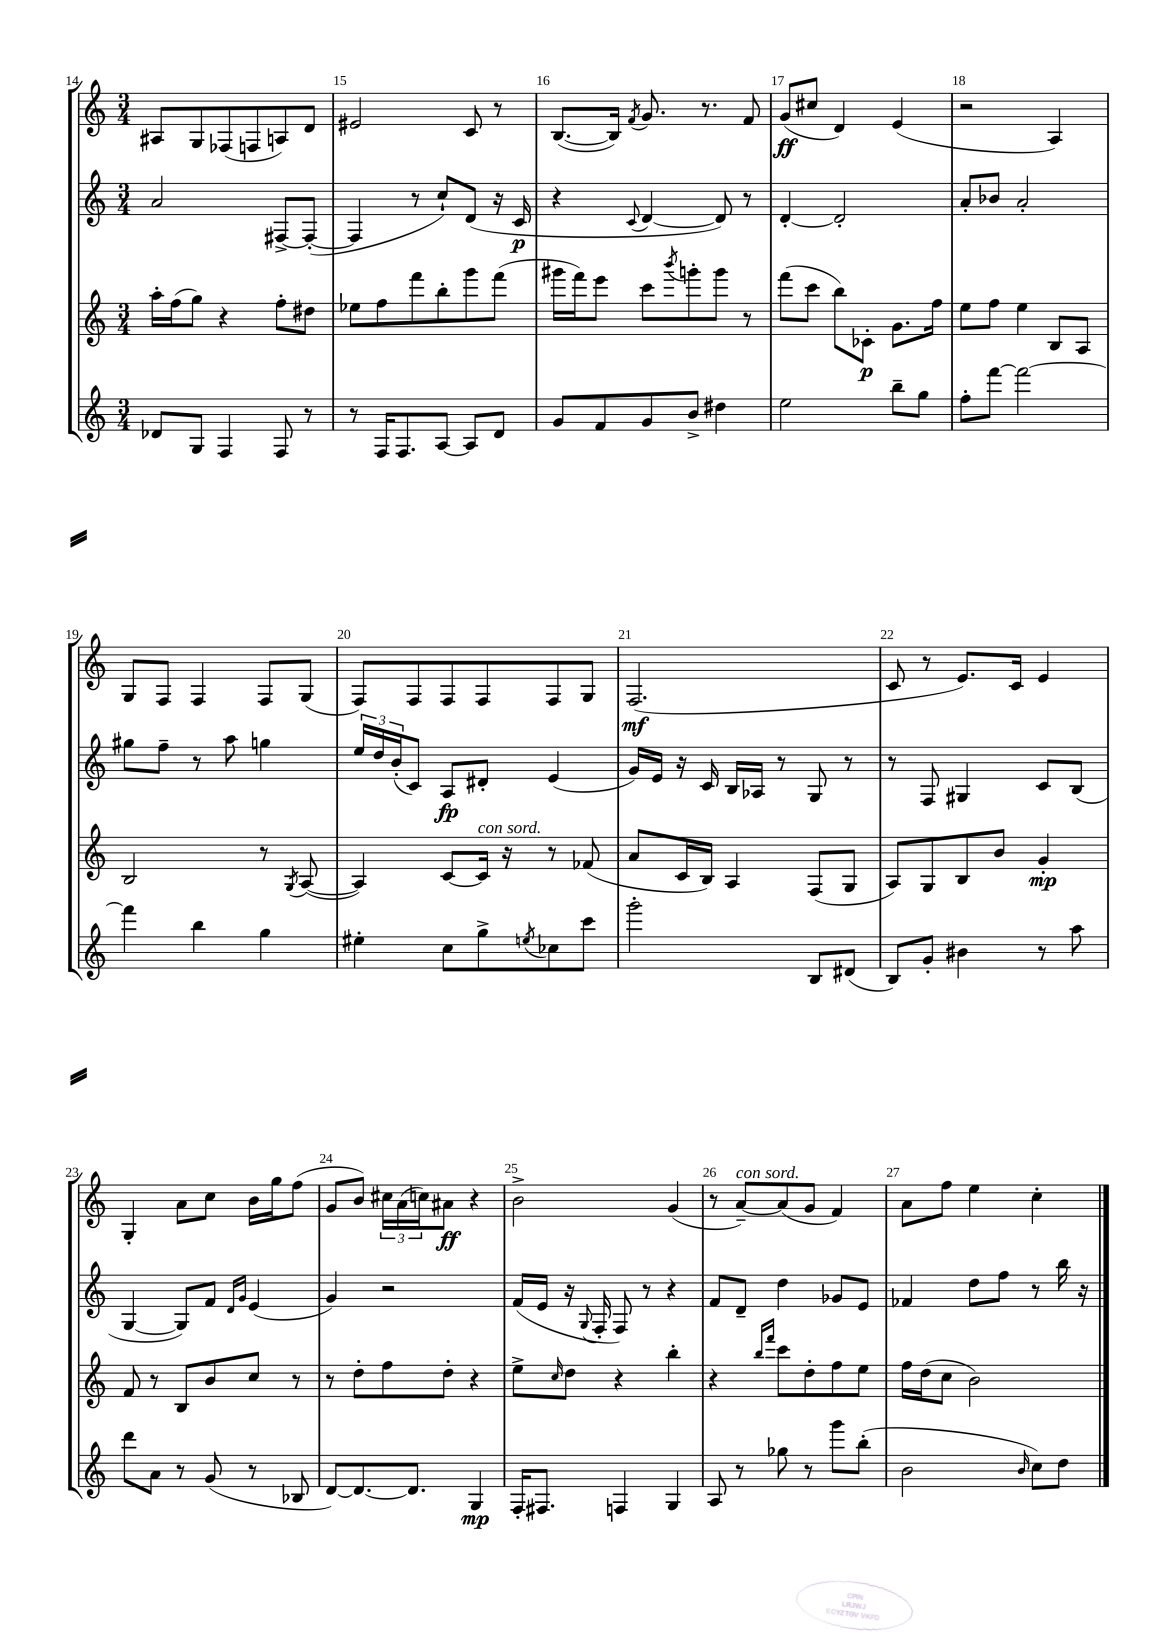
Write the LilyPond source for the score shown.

<<
\new StaffGroup <<
\new Staff = "s0" {
    \clef treble \key c \major \numericTimeSignature \time 3/4
    ais8 g8 fes8( f8 a8) d'8 |
    eis'2 c'8 r8 |
    b8.~( b16) \acciaccatura { f'8 } g'8. r8. f'8 |
    g'8\ff( cis''8 d'4) e'4( |
    r2 a4) |
    g8 f8 f4 f8 g8( |
    f8) f8 f8 f8 f8 g8 |
    f2.\mf( |
    c'8 r8 e'8.) c'16 e'4 |
    g4-. a'8 c''8 b'16 g''16 f''8( |
    g'8 b'8) \tuplet 3/2 { cis''16 a'16( c''16) } ais'8\ff r4 |
    b'2-> g'4( |
    r8 a'8~--^\markup { \italic "con sord." }) a'8( g'8 f'4) |
    a'8 f''8 e''4 c''4-. \bar "|." |
}
\new Staff = "s1" {
    \clef treble \key c \major \numericTimeSignature \time 3/4
    a'2 fis8~-> fis8~-.( |
    fis4 r8 c''8-!) d'8( r16 c'16\p |
    r4 \appoggiatura { c'8 } d'4~ d'8) r8 |
    d'4~-. d'2-. |
    a'8-. bes'8 a'2-. |
    gis''8 f''8-- r8 a''8 g''4 |
    \tuplet 3/2 { e''16 d''16 b'16-.( } c'8) a8\fp dis'8-. e'4( |
    g'16) e'16 r16 c'16 b16 aes16 r8 g8 r8 |
    r8 f8 gis4 c'8 b8( |
    g4~ g8) f'8 \grace { d'16 g'16 } e'4( |
    g'4) r2 |
    f'16( e'16 r16 \appoggiatura { g8 } f16-. f8) r8 r4 |
    f'8 d'8-- d''4 ges'8 e'8 |
    fes'4 d''8 f''8 r8 b''16 r16 \bar "|." |
}
\new Staff = "s2" {
    \clef treble \key c \major \numericTimeSignature \time 3/4
    a''16-. f''16( g''8) r4 f''8-. dis''8 |
    ees''8 f''8 f'''8 b''8-. g'''8 f'''8( |
    gis'''16 f'''16) e'''8 c'''8 \acciaccatura { b'''8 } g'''8-. g'''8 r8 |
    f'''8( c'''8 b''8) ces'8-.\p g'8. f''16 |
    e''8 f''8 e''4 b8 a8 |
    b2 r8 \acciaccatura { g8 } a8~( |
    a4) c'8~ c'16^\markup { \italic "con sord." } r16 r8 fes'8( |
    a'8 c'16 b16) a4 f8( g8 |
    a8) g8 b8 b'8 g'4-.\mp |
    f'8 r8 b8 b'8 c''8 r8 |
    r8 d''8-. f''8 d''8-. r4 |
    e''8-> \grace { c''16 } d''8 r4 b''4-. |
    r4 \grace { b''16 f'''16 } c'''8 d''8-. f''8 e''8 |
    f''16 d''16( c''8 b'2) \bar "|." |
}
\new Staff = "s3" {
    \clef treble \key c \major \numericTimeSignature \time 3/4
    des'8 g8 f4 f8 r8 |
    r8 f16 f8. a8~ a8 d'8 |
    g'8 f'8 g'8 b'8-> dis''4 |
    e''2 b''8-- g''8 |
    f''8-. f'''8~ f'''2~ |
    f'''4 b''4 g''4 |
    eis''4-. c''8 g''8-> \acciaccatura { e''8 } ces''8 c'''8 |
    g'''2-. b8 dis'8( |
    b8) g'8-. bis'4 r8 a''8 |
    d'''8 a'8 r8 g'8( r8 bes8 |
    d'8~) d'8.~ d'8. g4\mp |
    f16-. fis8. f4 g4 |
    a8 r8 ges''8 r8 g'''8 b''8-.( |
    b'2 \grace { b'16 } c''8) d''8 \bar "|." |
}
>>
>>
\layout { \context { \Score currentBarNumber = #14 \override BarNumber.break-visibility = ##(#f #t #t) barNumberVisibility = #all-bar-numbers-visible } }
